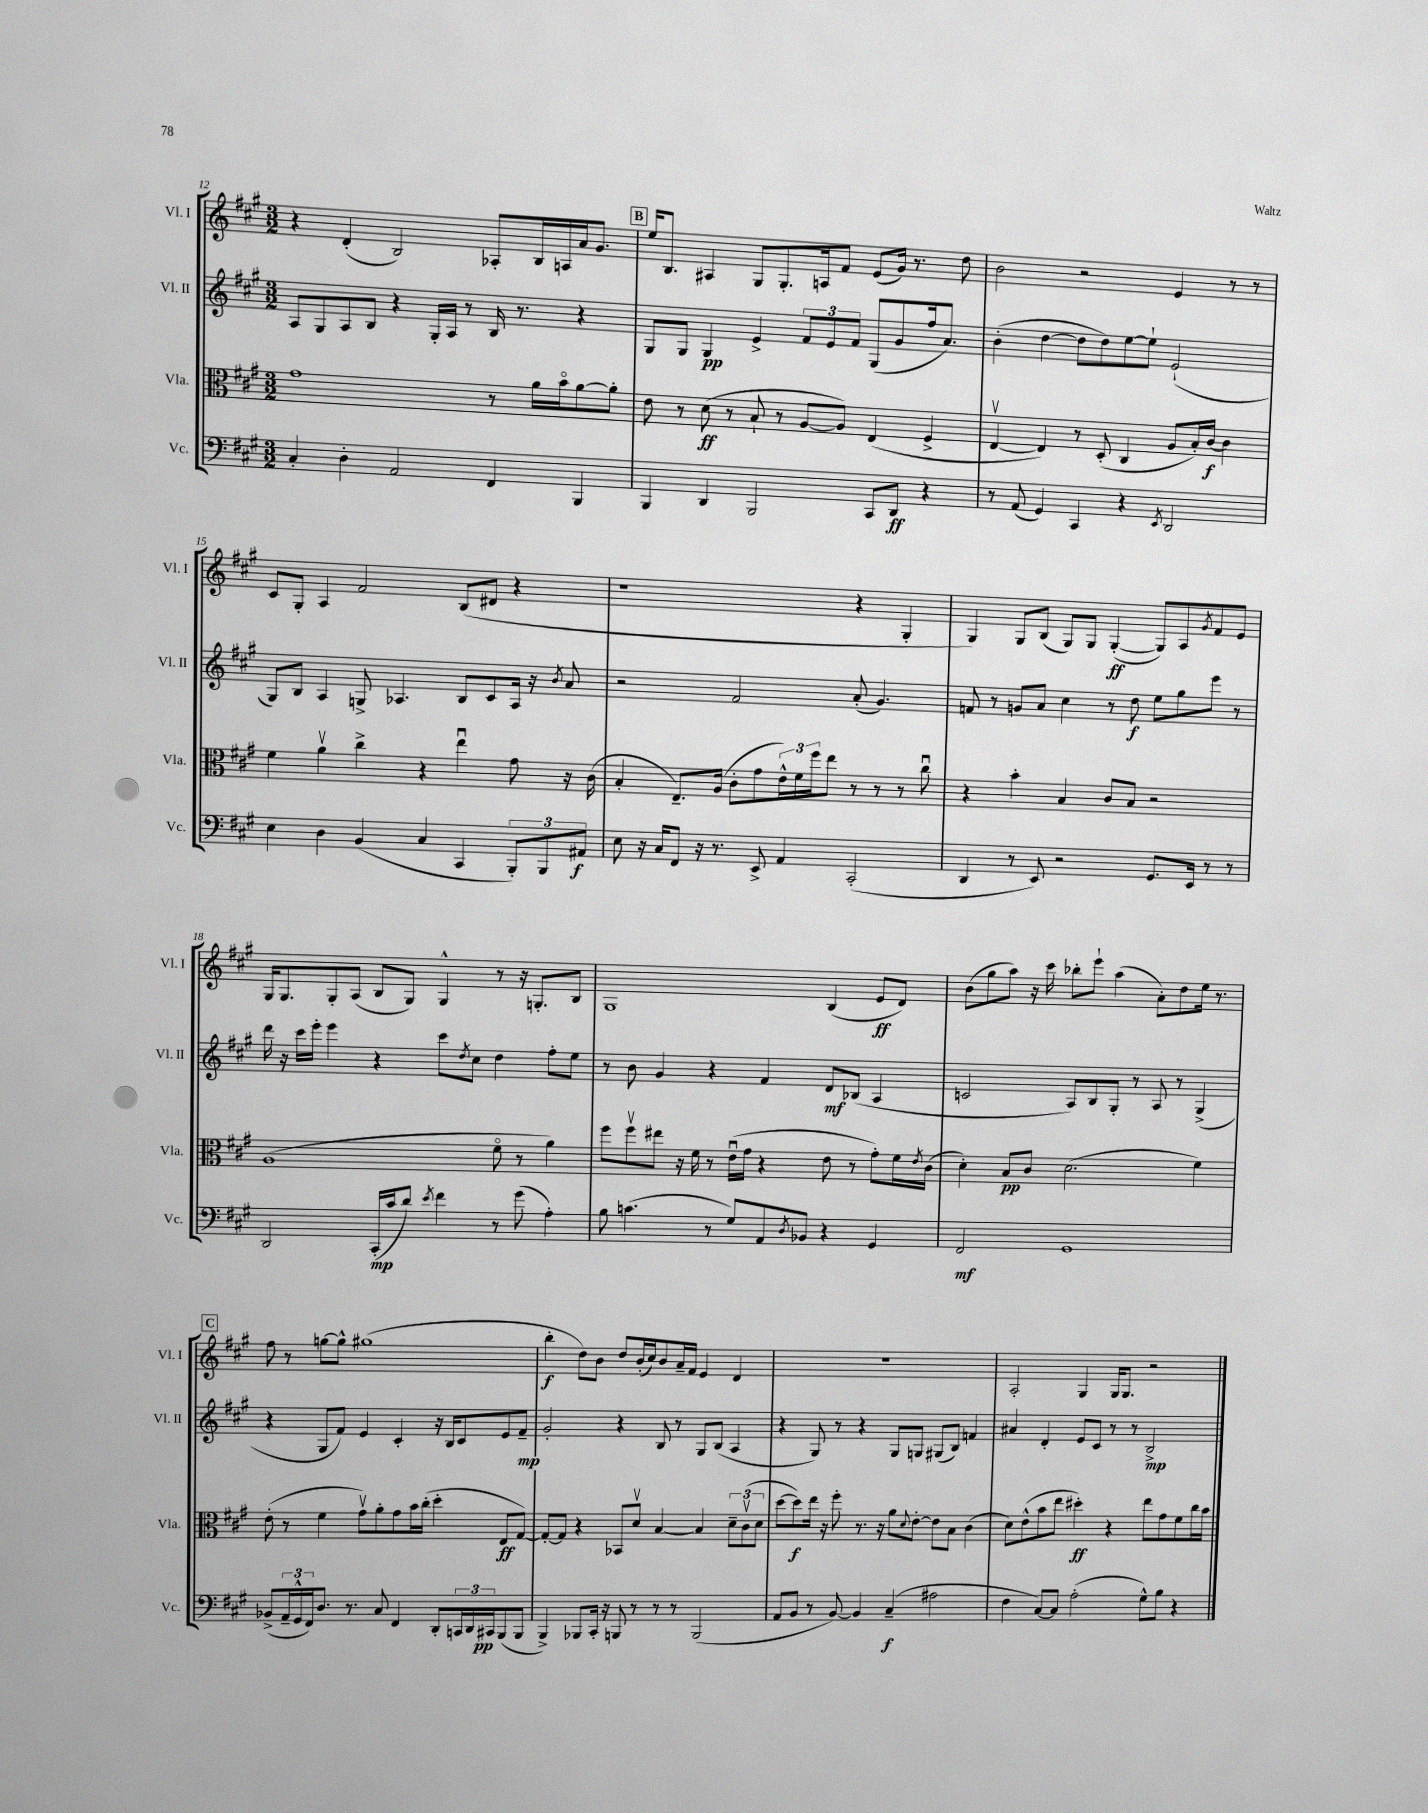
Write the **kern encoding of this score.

**kern	**dynam	**kern	**dynam	**kern	**dynam	**kern	**dynam
*part4	*part4	*part3	*part3	*part2	*part2	*part1	*part1
*staff4	*staff4	*staff3	*staff3	*staff2	*staff2	*staff1	*staff1
*I"Vc.	*	*I"Vla.	*	*I"Vl. II	*	*I"Vl. I	*
*I'Vc.	*	*I'Vla.	*	*I'Vl. II	*	*I'Vl. I	*
*clefF4	*	*clefC3	*	*clefG2	*	*clefG2	*
*k[f#c#g#]	*	*k[f#c#g#]	*	*k[f#c#g#]	*	*k[f#c#g#]	*
*M3/2	*	*M3/2	*	*M3/2	*	*M3/2	*
=12	=12	=12	=12	=12	=12	=12	=12
4C#'/	.	1g#	.	8A/L	.	4r	.
.	.	.	.	8G#/	.	.	.
4D'\	.	.	.	8A/	.	(4d'/	.
.	.	.	.	8B/J	.	.	.
2AA/	.	.	.	4r	.	2B/)	.
.	.	.	.	16G#'/LL	.	.	.
.	.	.	.	16A/JJ	.	.	.
.	.	.	.	8r	.	.	.
4FF#/	.	8r	.	16B/	.	8A-X'/L	.
.	.	.	.	8.r	.	.	.
.	.	16a\LL	.	.	.	16B/L	.
.	.	16b\J	.	.	.	16An/	.
4BBB/	.	[8a\	.	4r	.	16a/J	.
.	.	.	.	.	.	8.g#/J	.
.	.	8a'\J]	.	.	.	.	.
!!LO:REH:place=s1:t=B
=13	=13	=13	=13	=13	=13	=13	=13
4BBB/	.	8e\	.	8G#/L	.	16ee/KL	.
.	.	.	.	.	.	8.B/J	.
.	.	8r	.	8G#/J	.	.	.
4DD/	.	(8d\	ff	4G#/	pp	4A#X/	.
.	.	8r	.	.	.	.	.
2BBB/	.	8B`/	.	4e^/	.	8G#/L	.
.	.	8r	.	.	.	8.G#'/	.
.	.	[8A/L	.	12f#/L	.	.	.
.	.	.	.	.	.	16An/k	.
.	.	.	.	12e/	.	.	.
.	.	8A/J])	.	.	.	8f#/J	.
.	.	.	.	12f#/J	.	.	.
8CC#/L	.	(4E/	.	(8G#/L	.	(8e/L	.
8DD/J	ff	.	.	8g#/	.	16g#/Jk)	.
.	.	.	.	.	.	8.r	.
4r	.	4F#^/	.	16ff#/k	.	.	.
.	.	.	.	8.a/J)	.	.	.
.	.	.	.	.	.	8dd\	.
=14	=14	=14	=14	=14	=14	=14	=14
8r	.	[4Ev/	.	(4b'\	.	2b\	.
(8AA/	.	.	.	.	.	.	.
4GG#/)	.	4E/])	.	[4dd\	.	.	.
4CC#/	.	8r	.	8dd\L]	.	2r	.
.	.	(8D'/	.	8dd\)	.	.	.
4r	.	4C#/	.	[8ee\	.	.	.
.	.	.	.	8ee`\J]	.	.	.
8qEE/	.	.	.	.	.	.	.
2DD/	.	8A/L	.	(2e`/	.	4e/	.
.	.	16B'/L)	.	.	.	.	.
.	.	[16c#/JJ	f	.	.	.	.
.	.	4c#\]	.	.	.	8r	.
.	.	.	.	.	.	8r	.
!!LO:LB:g=z
=15	=15	=15	=15	=15	=15	=15	=15
4E\	.	4f#\	.	8G#/L)	.	8c#/L	.
.	.	.	.	8B/J	.	8G#'/J	.
4D\	.	4av\	.	4A/	.	4A/	.
(4BB/	.	4cc#^\	.	8Gn^/	.	2f#/	.
.	.	.	.	4.A-X/	.	.	.
4C#/	.	4r	.	.	.	.	.
4CC#/	.	4eeu\	.	8B/L	.	(8B/L	.
.	.	.	.	8c#/	.	8d#X/J	.
12BBB'/L)	.	8g#\	.	16A-/Jk	.	4r	.
.	.	.	.	16r	.	.	.
12BBB/	.	.	.	.	.	.	.
.	.	.	.	8qb/	.	.	.
.	.	16r	.	8a/	.	.	.
12AA#X/J	f	.	.	.	.	.	.
.	.	(16c#\	.	.	.	.	.
=16	=16	=16	=16	=16	=16	=16	=16
8E\	.	4B'/	.	2r	.	1r	.
16r	.	.	.	.	.	.	.
16C#/KL	.	.	.	.	.	.	.
8FF#/J	.	8.E~/L)	.	.	.	.	.
16r	.	.	.	.	.	.	.
8.r	.	(16A/Jk	.	.	.	.	.
.	.	8c#'\L	.	2f#/	.	.	.
8EE^/	.	8g#\	.	.	.	.	.
4AA/	.	24e^^\L)	.	.	.	.	.
.	.	24f#\	.	.	.	.	.
.	.	24ff#\J	.	.	.	.	.
.	.	8ee\J	.	.	.	.	.
(2CC#'/	.	8r	.	(8a'/	.	4r	.
.	.	8r	.	4.g#/)	.	.	.
.	.	8r	.	.	.	4G#'/	.
.	.	8cc#u\	.	.	.	.	.
=17	=17	=17	=17	=17	=17	=17	=17
4DD/	.	4r	.	8fn/	.	4G#/)	.
.	.	.	.	8r	.	.	.
8r	.	4b'\	.	8gn/L	.	8G#/L	.
8EE/)	.	.	.	8a/J	.	(8B/J	.
2r	.	4B/	.	4cc#\	.	8G#/L)	.
.	.	.	.	.	.	8G#/J	.
.	.	8c#/L	.	8r	.	([4G#'/	ff
.	.	8B/J	.	8dd\	f	.	.
8.GG#/L	.	2r	.	8ee\L	.	8G#/L])	.
.	.	.	.	8gg#\	.	8A/	.
16EE/Jk	.	.	.	.	.	.	.
.	.	.	.	.	.	8qg#/	.
8r	.	.	.	8eee\J	.	8f#/	.
8r	.	.	.	8r	.	8e/J	.
!!LO:LB:g=z
=18	=18	=18	=18	=18	=18	=18	=18
2DD/	.	(1A	.	16ddd\	.	16G#/KL	.
.	.	.	.	16r	.	8.G#/	.
.	.	.	.	16ccc#\LL	.	.	.
.	.	.	.	16eee'\JJ	.	.	.
.	.	.	.	4eee\	.	8G#'/	.
.	.	.	.	.	.	(8A/J	.
(16CC#'/LL	mp	.	.	4r	.	8B/L	.
16c#/J	.	.	.	.	.	.	.
8d/J)	.	.	.	.	.	8G#/J)	.
8qe/	.	.	.	.	.	.	.
4f#\	.	.	.	8ccc#\L	.	4G#^^/	.
.	.	.	.	8qdd/	.	.	.
.	.	.	.	8cc#\J	.	.	.
8r	.	8f#\	.	4dd\	.	8r	.
(8g#\	.	8r	.	.	.	16r	.
.	.	.	.	.	.	8.Gn'/L	.
4A'\)	.	4a\)	.	8ff#'\L	.	.	.
.	.	.	.	8ee\J	.	8B/J	.
=19	=19	=19	=19	=19	=19	=19	=19
8B\	.	8ff#\L	.	8r	.	1G#	.
(4.cn\	.	8ff#v\	.	8b\	.	.	.
.	.	8ee#X\J	.	4g#/	.	.	.
.	.	16r	.	.	.	.	.
.	.	16f#\	.	.	.	.	.
8r	.	8r	.	4r	.	.	.
8G#/L)	.	(16eu\LL	.	.	.	.	.
.	.	16g#\JJ	.	.	.	.	.
8AA/	.	4r	.	4f#/	.	.	.
8qD/	.	.	.	.	.	.	.
8BB-X/J	.	.	.	.	.	.	.
4r	.	8e\	.	8d/L	mf	(4B/	.
.	.	8r	.	(8B-X/J	.	.	.
4GG#/	.	8g#'\L)	.	4A/	.	8e/L	ff
.	.	16f#\L	.	.	.	8d/J)	.
.	.	8qe/	.	.	.	.	.
.	.	(16c#\JJ	.	.	.	.	.
=20	=20	=20	=20	=20	=20	=20	=20
2FF#/	mf	4d'\)	.	2cn/	.	(8b\L	.
.	.	.	.	.	.	8gg#\	.
.	.	8B/L	pp	.	.	8aa\J)	.
.	.	8c#/J	.	.	.	16r	.
.	.	.	.	.	.	16ccc#\	.
1GG#	.	(2.d\	.	8A/L)	.	8bb-X'\L	.
.	.	.	.	8B/	.	8eee`\J	.
.	.	.	.	8G#'/J	.	(4aa\	.
.	.	.	.	8r	.	.	.
.	.	.	.	8A/	.	8a'\L)	.
.	.	.	.	8r	.	8dd\	.
.	.	4f#\)	.	(4G#^/	.	16ee\Jk	.
.	.	.	.	.	.	8.r	.
!!LO:LB:g=z
!!LO:REH:place=s1:t=C
=21	=21	=21	=21	=21	=21	=21	=21
(8BB-X^/L	.	(8e'\	.	4r	.	8ff#\	.
24AA~/L	.	8r	.	.	.	8r	.
24GG#^^/	.	.	.	.	.	.	.
24FF#/J)	.	.	.	.	.	.	.
8.D/J	.	4f#\	.	8G#/L	.	[8ggn\L	.
.	.	.	.	8f#/J)	.	8gg^^\J]	.
8.r	.	.	.	.	.	.	.
.	.	8g#v\L)	.	4e/	.	(1gg#X	.
8C#/	.	8a'\	.	.	.	.	.
4FF#/	.	8g#\	.	4c#'/	.	.	.
.	.	16b\L	.	.	.	.	.
.	.	(16cc#'\JJ	.	.	.	.	.
8DD'/L	.	4dd'\	.	16r	.	.	.
.	.	.	.	16B/KL	.	.	.
24CCn/L	.	.	.	8c#/	.	.	.
24DD/	.	.	.	.	.	.	.
24CC#X/J	pp	.	.	.	.	.	.
(8BBB/	.	8E/L	ff	8e/	.	.	.
8BBB/J	.	[8G#/J)	.	8f#~/J	mp	.	.
=22	=22	=22	=22	=22	=22	=22	=22
4BBB^/)	.	8G#'/L_	.	2g#'/	.	4bb'\	f
.	.	8G#/J]	.	.	.	.	.
8BBB-X/L	.	4r	.	.	.	8dd\L)	.
16CC#'/Jk	.	.	.	.	.	8b\J	.
16r	.	.	.	.	.	.	.
8BBBn/	.	8BB-X/L	.	4r	.	8dd/L	.
8r	.	8dv/J	.	.	.	(16b'/L	.
.	.	.	.	.	.	16cc#/J)	.
8r	.	[4B/	.	8B/	.	8b/	.
8r	.	.	.	8r	.	16a~/L	.
.	.	.	.	.	.	16f#/JJ	.
(2BBB/	.	4B/]	.	8G#/L	.	4e/	.
.	.	.	.	(8B/J	.	.	.
.	.	12d~\L	.	4A/	.	4d/	.
.	.	(12c#v\	.	.	.	.	.
.	.	12d\J	.	.	.	.	.
=23	=23	=23	=23	=23	=23	=23	=23
8AA/L	.	[8dd\L	.	4r	.	1.r	.
8BB/J	.	8dd\])	f	.	.	.	.
8r	.	16ee\Jk	.	8G#/)	.	.	.
.	.	16r	.	.	.	.	.
[8BB/)	.	8ff#'\	.	8r	.	.	.
4BB/]	.	8.r	.	4r	.	.	.
.	.	16r	.	.	.	.	.
(4C#~/	f	8a\L	.	8G#/L	.	.	.
.	.	8qqd/	.	.	.	.	.
.	.	[8e'\J	.	8Gn/J	.	.	.
2A#X\	.	8e\L]	.	(8G#X/L	.	.	.
.	.	8B\J	.	8B/J)	.	.	.
.	.	(4c#\	.	4fn/	.	.	.
=24	=24	=24	=24	=24	=24	=24	=24
4F#\	.	8d\L)	.	4a#X/	.	2A'/	.
.	.	(8e^^\	.	.	.	.	.
[8C#/L)	.	8b\	.	4d'/	.	.	.
8C#/J]	.	8ee\J	.	.	.	.	.
(2A'\	.	4dd#X'\)	ff	8e/L	.	4G#/	.
.	.	.	.	8c#/J	.	.	.
.	.	4r	.	8r	.	16G#/KL	.
.	.	.	.	.	.	8.G#/J	.
.	.	.	.	8r	.	.	.
8G#^^\L)	.	8ee\L	.	2B^/	mp	2r	.
8B\J	.	8g#\	.	.	.	.	.
4r	.	8f#\	.	.	.	.	.
.	.	16cc#\L	.	.	.	.	.
.	.	16b\JJ	.	.	.	.	.
==	==	==	==	==	==	==	==
*-	*-	*-	*-	*-	*-	*-	*-
